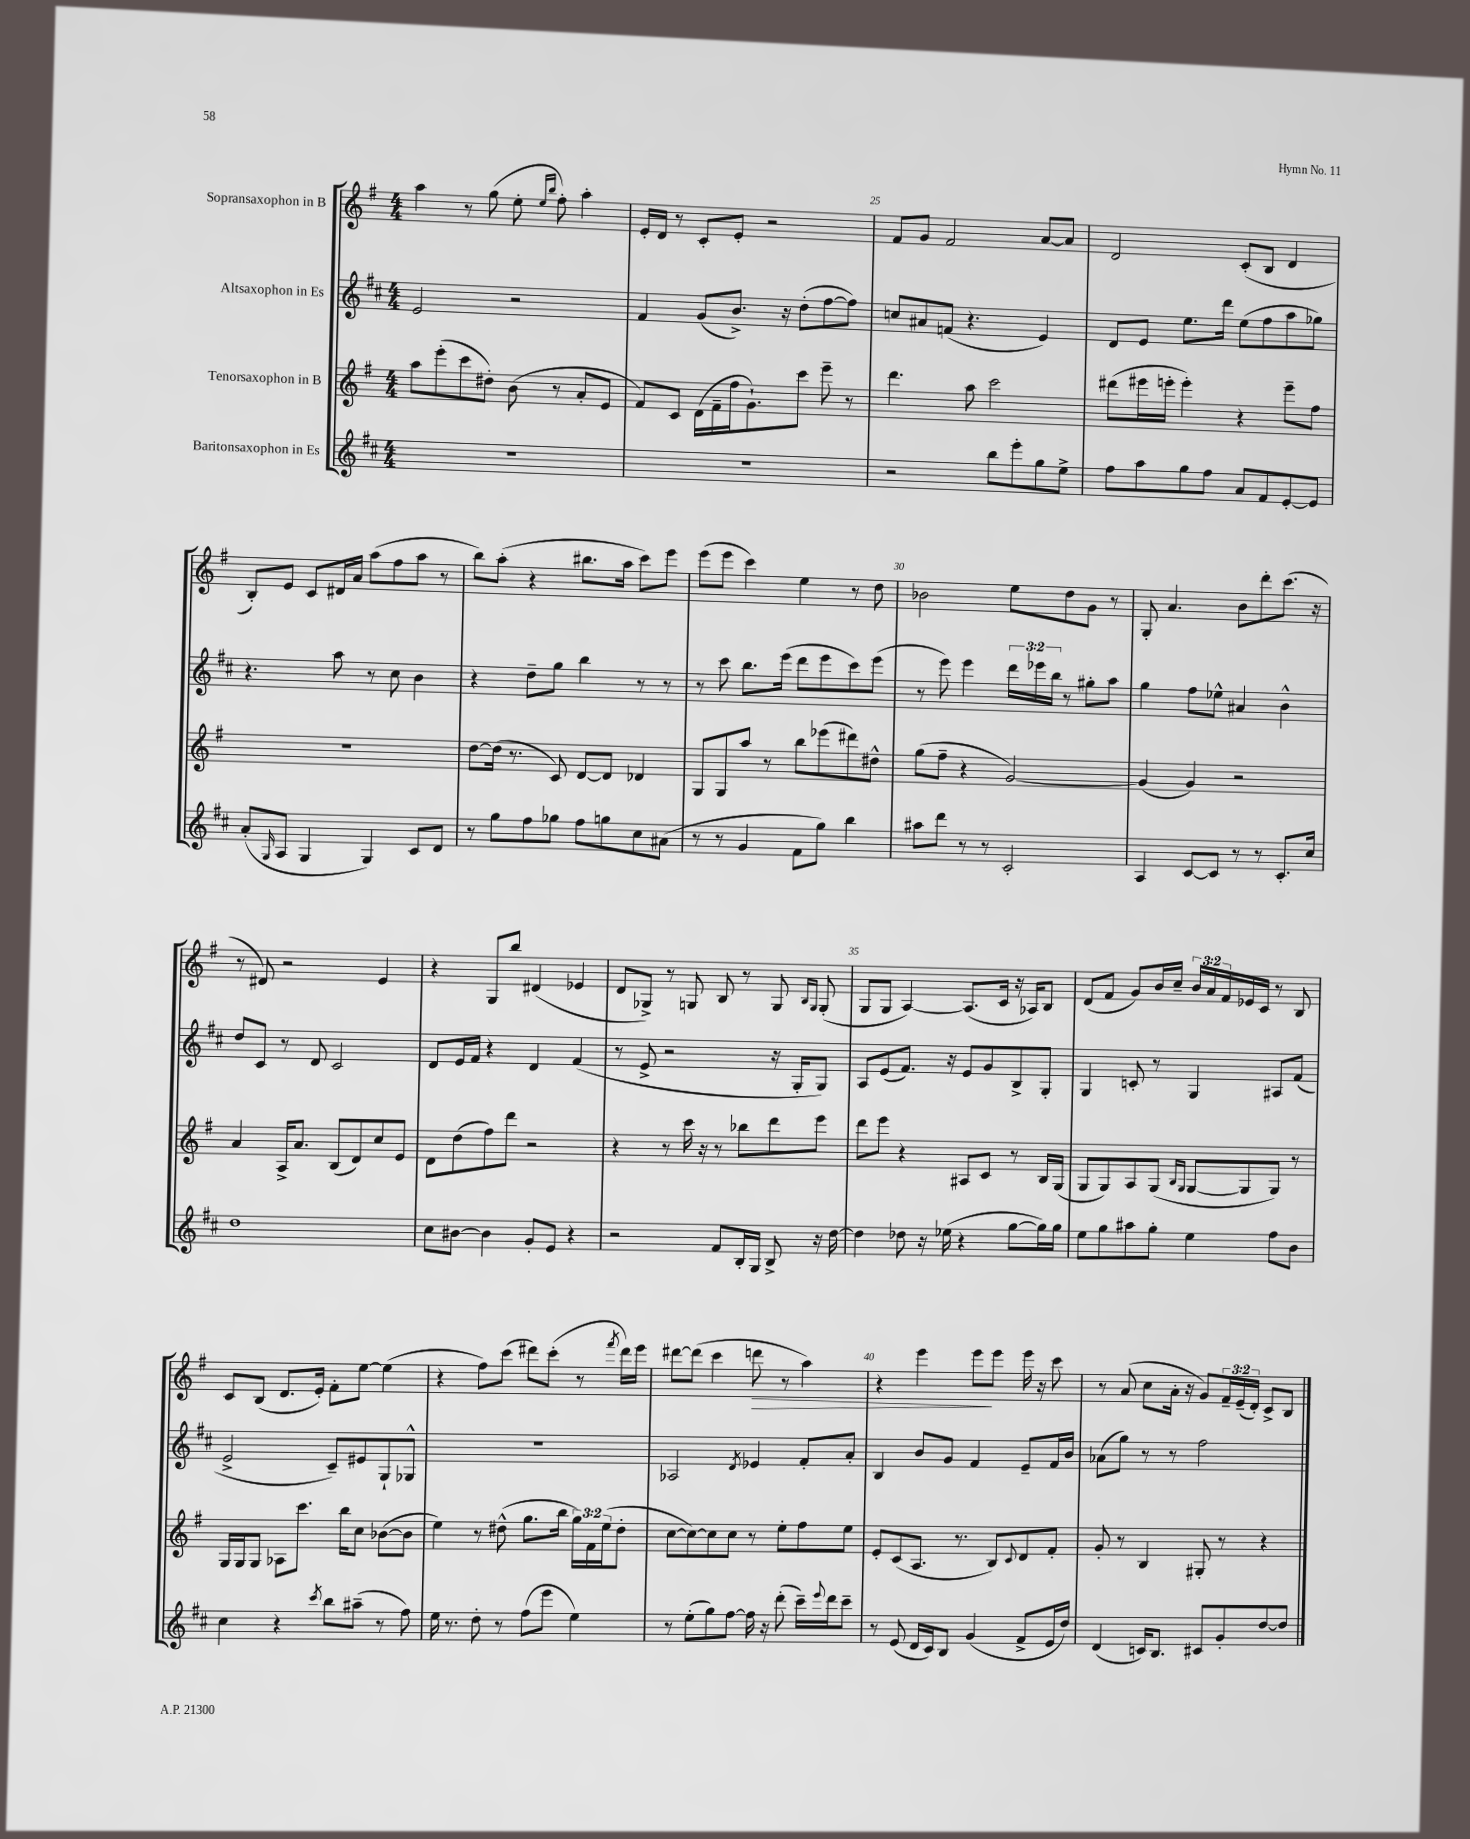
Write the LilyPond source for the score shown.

<<
\new StaffGroup <<
\new Staff = "s0" \with { instrumentName = "Sopransaxophon in B" } {
    \clef treble \key g \major \numericTimeSignature \time 4/4 \override Staff.TupletNumber.text = #tuplet-number::calc-fraction-text
    a''4 r8 g''8( e''8-. \grace { e''16 b''16 } fis''8-.) a''4-. |
    e'16-. d'16 r8 c'8-. e'8-. r2 |
    fis'8 g'8 fis'2 a'8~ a'8 |
    d'2 c'8-.( b8 d'4 |
    b8-.) e'8 c'8 dis'16 a'16 a''8( fis''8 a''8 r8 |
    b''8) a''8-.( r4 bis''8. a''16 c'''8) e'''8 |
    e'''8( e'''8 c'''4) e''4 r8 d''8 |
    bes'2 e''8 d''8 g'8 r8 |
    g8-. a'4. b'8 d'''8-. c'''8.( r16 |
    r8 dis'8) r2 e'4 |
    r4 g8 b''8 dis'4( ees'4 |
    d'8 ges8->) r8 g8 b8 r8 g8 \grace { b16 g16 } g8-.( |
    g8 g8 a4~) a8.( c'16 r16 aes16) b8 |
    d'8( fis'8 g'8) b'16 c''16-- \tuplet 3/2 { b'16 a'16 fis'16 } ees'16 c'16 r8 b8 |
    c'8 b8( d'8. e'16-.) fis'8-. e''8~ e''4( |
    r4 fis''8) c'''8( dis'''8) c'''8-.( r8 \acciaccatura { fis'''8 } dis'''16) e'''16 |
    dis'''8~ dis'''8( c'''4 d'''8\> r8 a''4) |
    r4 e'''4 e'''8\! e'''8 e'''16 r16 c'''8 |
    r8 a'8( c''8 a'16-. r16 g'8) \tuplet 3/2 { fis'16-- e'16--( d'16-.) } c'8-> b8 \bar "|." |
}
\new Staff = "s1" \with { instrumentName = "Altsaxophon in Es" } {
    \clef treble \key d \major \numericTimeSignature \time 4/4 \override Staff.TupletNumber.text = #tuplet-number::calc-fraction-text
    e'2 r2 |
    fis'4 g'8( b'8.->) r16 d''8-.( fis''8~ fis''8) |
    c''8 ais'8 f'8( r4. e'4) |
    d'8 e'8 e''8. d'''16 e''8( fis''8 a''8 ges''8) |
    r4. a''8 r8 cis''8 b'4 |
    r4 d''8-- g''8 b''4 r8 r8 |
    r8 cis'''8 b''8. e'''16( d'''8 e'''8 cis'''8) e'''8( |
    r8 e'''8) e'''4 \tuplet 3/2 { d'''16 ees'''16 b''16 } r8 gis''8-. a''8 |
    g''4 fis''8 ees''8-^ ais'4 b'4-^ |
    d''8 cis'8 r8 d'8 cis'2 |
    d'8 e'16 fis'16 r4 d'4 fis'4( |
    r8 e'8-> r2 r16 g16-. g8) |
    a8 e'8( fis'8.) r16 e'8 g'8 b8-> g8-. |
    g4 c'8-. r8 g4 ais8 fis'8( |
    e'2-> cis'8--) eis'8 g8-! ges8-^ |
    r1 |
    aes2 \acciaccatura { d'8 } ees'4 fis'8-. a'8-. |
    b4 b'8 g'8 fis'4 e'8-- fis'16 b'16 |
    aes'8( g''8) r8 r8 fis''2 \bar "|." |
}
\new Staff = "s2" \with { instrumentName = "Tenorsaxophon in B" } {
    \clef treble \key g \major \numericTimeSignature \time 4/4 \override Staff.TupletNumber.text = #tuplet-number::calc-fraction-text
    a''8 e'''8-.( c'''8 dis''8-.) b'8( r8 a'8-. e'8 |
    fis'8) c'8 d'16( fis'16-- fis''16 g'8.-!) c'''8 e'''8-- r8 |
    d'''4. a''8 c'''2 |
    dis'''8( eis'''16 e'''16-. e'''4-.) r4 e'''8-- fis''8 |
    R1 |
    d''8~ d''16( r8. c'8) d'8~ d'8 des'4 |
    g8 g8 a''8 r8 b''8 ees'''8( dis'''8) dis''8-^ |
    g''8( fis''8-- r4 g'2~) |
    g'4( g'4) r2 |
    a'4 a16-> a'8. b8( d'8) c''8 e'8 |
    d'8 d''8( fis''8) d'''8 r2 |
    r4 r8 c'''16 r16 r8 bes''8 d'''8 e'''8 |
    d'''8 e'''8 r4 ais8 c'8 r8 b16 g16( |
    g8 g8) a8 g8( \grace { b16 g16 } g8~ g8 g8) r8 |
    g16 g16 g8 aes8 c'''8. b''16 c''8 bes'8~( bes'8 |
    e''4) r8 dis''8-^( g''8. b''16 \tuplet 3/2 { g''16) fis'16 e''16( } dis''8-. |
    c''8~ c''8~) c''8 c''8 r8 e''8-. fis''8 e''8 |
    e'8-. c'8( a8. r8. b8) \appoggiatura { c'8 } d'8 fis'8-. |
    g'8-. r8 b4 gis8-. r8 r4 \bar "|." |
}
\new Staff = "s3" \with { instrumentName = "Baritonsaxophon in Es" } {
    \clef treble \key d \major \numericTimeSignature \time 4/4
    R1 |
    R1 |
    r2 b''8 e'''8-. g''8 e''8-> |
    fis''8 a''8 g''8 fis''8 a'8 fis'8 e'8~-. e'8 |
    a'8-.( \grace { g16 } a8 g4 g4) cis'8 d'8 |
    r8 g''8 fis''8 ges''8 fis''8 g''8 cis''8 ais'8( |
    r8 r8 g'4 fis'8 g''8) b''4 |
    ais''8 d'''8 r8 r8 cis'2-. |
    a4 cis'8~ cis'8 r8 r8 cis'8.-. cis''16 |
    d''1 |
    cis''8 bis'8~ bis'4 g'8-. e'8 r4 |
    r2 fis'8 b16-. g16 b8-> r16 d''16~ |
    d''4 des''8 r16 ees''16( r4 g''8~ g''16) g''16 |
    e''8 g''8 ais''8 g''8-. e''4 fis''8 b'8 |
    cis''4 r4 \acciaccatura { cis'''8 } b''8 ais''8--( r8 fis''8) |
    e''16 r8. d''8-. r8 fis''8( e'''8 e''4) |
    r8 e''8-.( g''8) fis''8~ fis''16 r16 d'''8-.( cis'''16--) \appoggiatura { e'''8 } d'''16 cis'''8-- |
    r8 e'8( d'16 cis'16) b8 g'4( fis'8-> e'16 d''16) |
    d'4( c'16) b8. cis'8 g'8-. d''8~ d''8 \bar "|." |
}
>>
>>
\layout { \context { \Score currentBarNumber = #23 \override BarNumber.break-visibility = ##(#f #t #t) barNumberVisibility = #(every-nth-bar-number-visible 5) } }
